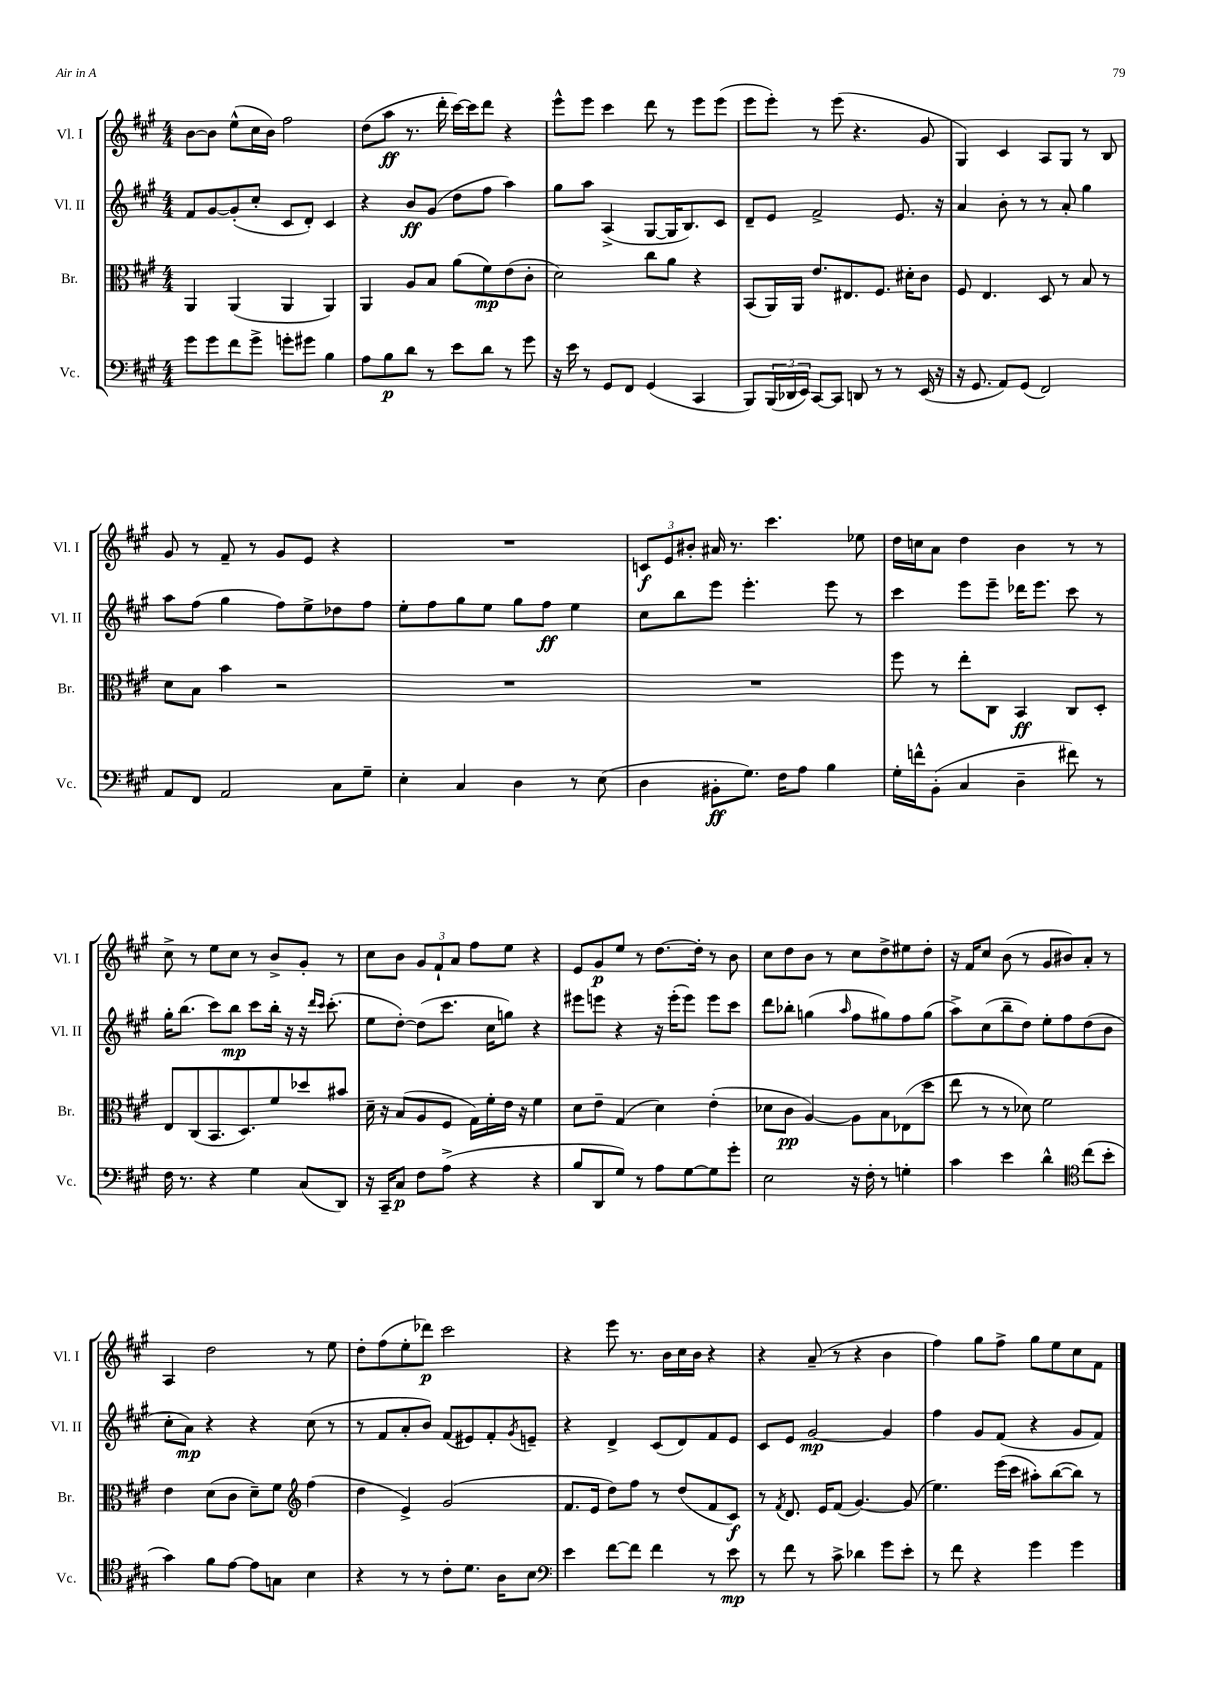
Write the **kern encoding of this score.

**kern	**kern	**kern	**kern
*staff4	*staff3	*staff2	*staff1
*clefF4	*clefC3	*clefG2	*clefG2
*k[f#c#g#]	*k[f#c#g#]	*k[f#c#g#]	*k[f#c#g#]
*M4/4	*M4/4	*M4/4	*M4/4
8g#\L	4AA/	8f#/L	[8b\L
8g#\	.	[8g#/	8b\]J
8f#\	(4AA/	(8g#'/]	(8ee^^\L
8g#^\J	.	8cc#'/J	16cc#\L
.	.	.	16b\JJ)
8g'\L	4AA/	8c#/L	2ff#\
8g#\J	.	8d'/J)	.
4B\	4AA/)	4c#/	.
=	=	=	=
8A\L	4AA/	4r	(8dd\L
8B\	.	.	8aa\J
8d\J	8A/L	8b/L	8.r
8r	8B/J	(8g#/J	.
.	.	.	16ddd'\
8e\L	(8a\L	8dd\L	[16ccc#\LL)
.	.	.	16ccc#\]J
8d\J	8f#\)	8ff#\J	8ddd\J
8r	(8e\	4aa\)	4r
8g#\	8c#'\J	.	.
=	=	=	=
16r	2d\)	8gg#\L	8eee^^\L
16e\	.	.	.
8r	.	8aa\J	8eee\J
8GG#/L	.	(4A^/	4ccc#\
8FF#/J	.	.	.
(4GG#/	8cc#\L	[8G#/L	8ddd\
.	8a\J	16G#/]K	8r
.	.	8.B/)	.
4CC#/	4r	.	8eee\L
.	.	8c#/J	(8eee\J
=	=	=	=
8BBB/L)	(8BB/L	8d~/L	8eee\L
(24BBB/L	16AA/L)	8e/J	8eee'\J)
24DD-/	.	.	.
.	16AA/JJ	.	.
24EE/JJ)	.	.	.
[8CC#/L	8.e/L	2f#^/	8r
8CC#/]J	.	.	(8eee\
.	8.E#/	.	.
8DD/	.	.	4.r
8r	8.F#/J	.	.
8r	.	8.e/	.
.	16d#'\LK	.	.
(16EE/	8c#\J	.	8g#/
16r	.	16r	.
=	=	=	=
16r	8F#/	4a/	4G#/)
8.GG#/	.	.	.
.	4.E/	.	.
8AA/L)	.	8b'\	4c#/
(8GG#/J	.	8r	.
2FF#/)	8D/	8r	8A/L
.	8r	8a'/	8G#/J
.	8B/	4gg#\	8r
.	8r	.	8B/
=	=	=	=
8AA/L	8d\L	8aa\L	8g#/
8FF#/J	8B\J	(8ff#\J	8r
2AA/	4b\	4gg#\	8f#~/
.	.	.	8r
.	2r	8ff#\L)	8g#/L
.	.	8ee^\	8e/J
8C#\L	.	8dd-\	4r
8G#~\J	.	8ff#\J	.
=	=	=	=
4E'\	1r	8ee'\L	1r
.	.	8ff#\	.
4C#/	.	8gg#\	.
.	.	8ee\J	.
4D\	.	8gg#\L	.
.	.	8ff#\J	.
8r	.	4ee\	.
(8E\	.	.	.
=	=	=	=
4D\	1r	8cc#\L	12c/L
.	.	.	12e/
.	.	8bb\	.
.	.	.	12b#'/J
8BB#'\L	.	8eee\J	16a#/
.	.	.	8.r
8.G#\J)	.	4.eee'\	.
.	.	.	4.ccc#\
16F#\LK	.	.	.
8A\J	.	.	.
4B\	.	8eee\	.
.	.	8r	8ee-\
=	=	=	=
16G#'\LL	8ff#\	4ccc#\	16dd\LL
16f^^\J	.	.	16cc\J
(8BB'\J	8r	.	8a\J
4C#/	8ee'\L	8eee\L	4dd\
.	8C#\J	8eee~\J	.
4D~\	4BB/	16ddd-\LK	4b\
.	.	8.eee\J	.
8f#\)	8C#/L	8ccc#\	8r
8r	8D'/J	8r	8r
=	=	=	=
16F#\	8E/L	16gg#'\LK	8cc#^\
8.r	.	(8.bb\J	.
.	(8C#/	.	8r
4r	8.BB/	8ccc#\L)	8ee\L
.	.	8bb\J	8cc#\J
.	8.D/)	.	.
4G#\	.	8ccc#\L	8r
.	8f#/	16bb'\Jk	8b^/L
.	.	16r	.
(8C#/L	8dd-/	16r	8g#'/J
.	.	16qqddd/LL	.
.	.	16qqccc#/JJ	.
.	.	(8.ccc#'\	.
8DD/J)	8b#/J	.	8r
=	=	=	=
16r	16d~\	8ee\L	8cc#\L
16CC#~/LK	16r	.	.
8C#/J	(8B/L	[8dd'\J)	8b\J
8F#\L	8A/	(8dd\]L	12g#/L
.	.	.	12f#`/
(8A^\J	8F#/J	8.ccc#\J	.
.	.	.	12a/J
4r	16G#\LL)	.	8ff#\L
.	16f#'\	16cc#\LK	.
.	16e\JJ	8gg\J)	8ee\J
.	16r	.	.
4r	4f#\	4r	4r
=	=	=	=
8B/L	8d\L	8eee#\L	8e/L
8DD/	8e~\J	8eee\J	8g#/
8G#/J)	(4G#/	4r	8ee/J
8r	.	.	8r
8A\L	4d\)	16r	[8.dd\L
.	.	(16eee'\LK	.
[8G#\	.	8eee\J)	.
.	.	.	16dd'\]Jk
8G#\]	(4e'\	8eee\L	8r
8g#'\J	.	8ccc#\J	8b\
=	=	=	=
2E\	8d-\L	8ddd\L	8cc#\L
.	8c#\J	8bb-'\J	8dd\
.	[4A/)	(4gg\	8b\J
.	.	.	8r
.	.	16qqaa/	.
16r	8A\]L	8ff#\L	8cc#\L
16F#'\	.	.	.
8r	8B\	8gg#\)	8dd^\
4G'\	(8E-\	8ff#\	8ee#\
.	8dd\J	(8gg#\J	8dd'\J
=	=	=	=
4c#\	8ee\	8aa^\L)	16r
.	.	.	16f#/LK
.	8r	(8cc#\	8cc#/J
4e\	8r	8bb~\	(8b\
.	8d-\)	8dd\J)	8r
4d^^\	2f#\	8ee'\L	8g#/L
.	.	8ff#\	8b#/)
*clefC4	*	*	*
(8cc#\L	.	(8dd\	8a'/J
8b'\J	.	8b\J	8r
=	=	=	=
4g#\)	4e\	8cc#'\L	4A/
.	.	8a\J)	.
8f#\L	(8d\L	4r	2dd\
[8e\J	8c#\J	.	.
8e\]L	8d~\L)	4r	.
8G\J	8f#\J	.	.
*	*clefG2	*	*
4B\	(4ff#\	(8cc#\	8r
.	.	8r	8ee\
=	=	=	=
4r	4dd\	8r	8dd'\L
.	.	8f#/L	(8ff#\
8r	4e^/)	8a'/	8ee'\
8r	.	8b/J)	8ddd-\J)
8c#'\L	(2g#/	(8f#/L	2ccc#\
8.d\J	.	8e#/)	.
.	.	8f#'/	.
16A\LK	.	.	.
.	.	8qg#/	.
8B\J	.	8e~/J	.
=	=	=	=
*clefF4	*	*	*
4e\	8.f#/L	4r	4r
.	16e/Jk	.	.
[8f#\L	8dd\L)	4d^/	8eee\
8f#\]J	8ff#\J	.	8.r
4f#\	8r	(8c#/L	.
.	.	.	16b\LL
.	(8dd/L	8d/)	16cc#\
.	.	.	16b\JJ
8r	8f#/	8f#/	4r
8e\	8c#/J)	8e/J	.
=	=	=	=
8r	8r	8c#/L	4r
.	8qf#/	.	.
8f#\	8.d/	8e/J	.
8r	.	[2g#/	(8a~/
.	16e/LK	.	.
8c#^\	(8f#/J	.	8r
4d-\	[4.g#/)	.	4r
8g#\L	.	4g#/]	4b\
8e'\J	(8g#/]	.	.
=	=	=	=
8r	4.ee\)	4ff#\	4ff#\)
8f#\	.	.	.
4r	.	8g#/L	8gg#\L
.	(16eee\LL	(8f#/J	8ff#^\J
.	16ccc#\JJ	.	.
4g#\	8aa#'\L)	4r	8gg#\L
.	([8bb\	.	8ee\
4g#\	8bb\]J)	8g#/L	8cc#\
.	8r	8f#/J)	8f#\J
==	==	==	==
*-	*-	*-	*-
